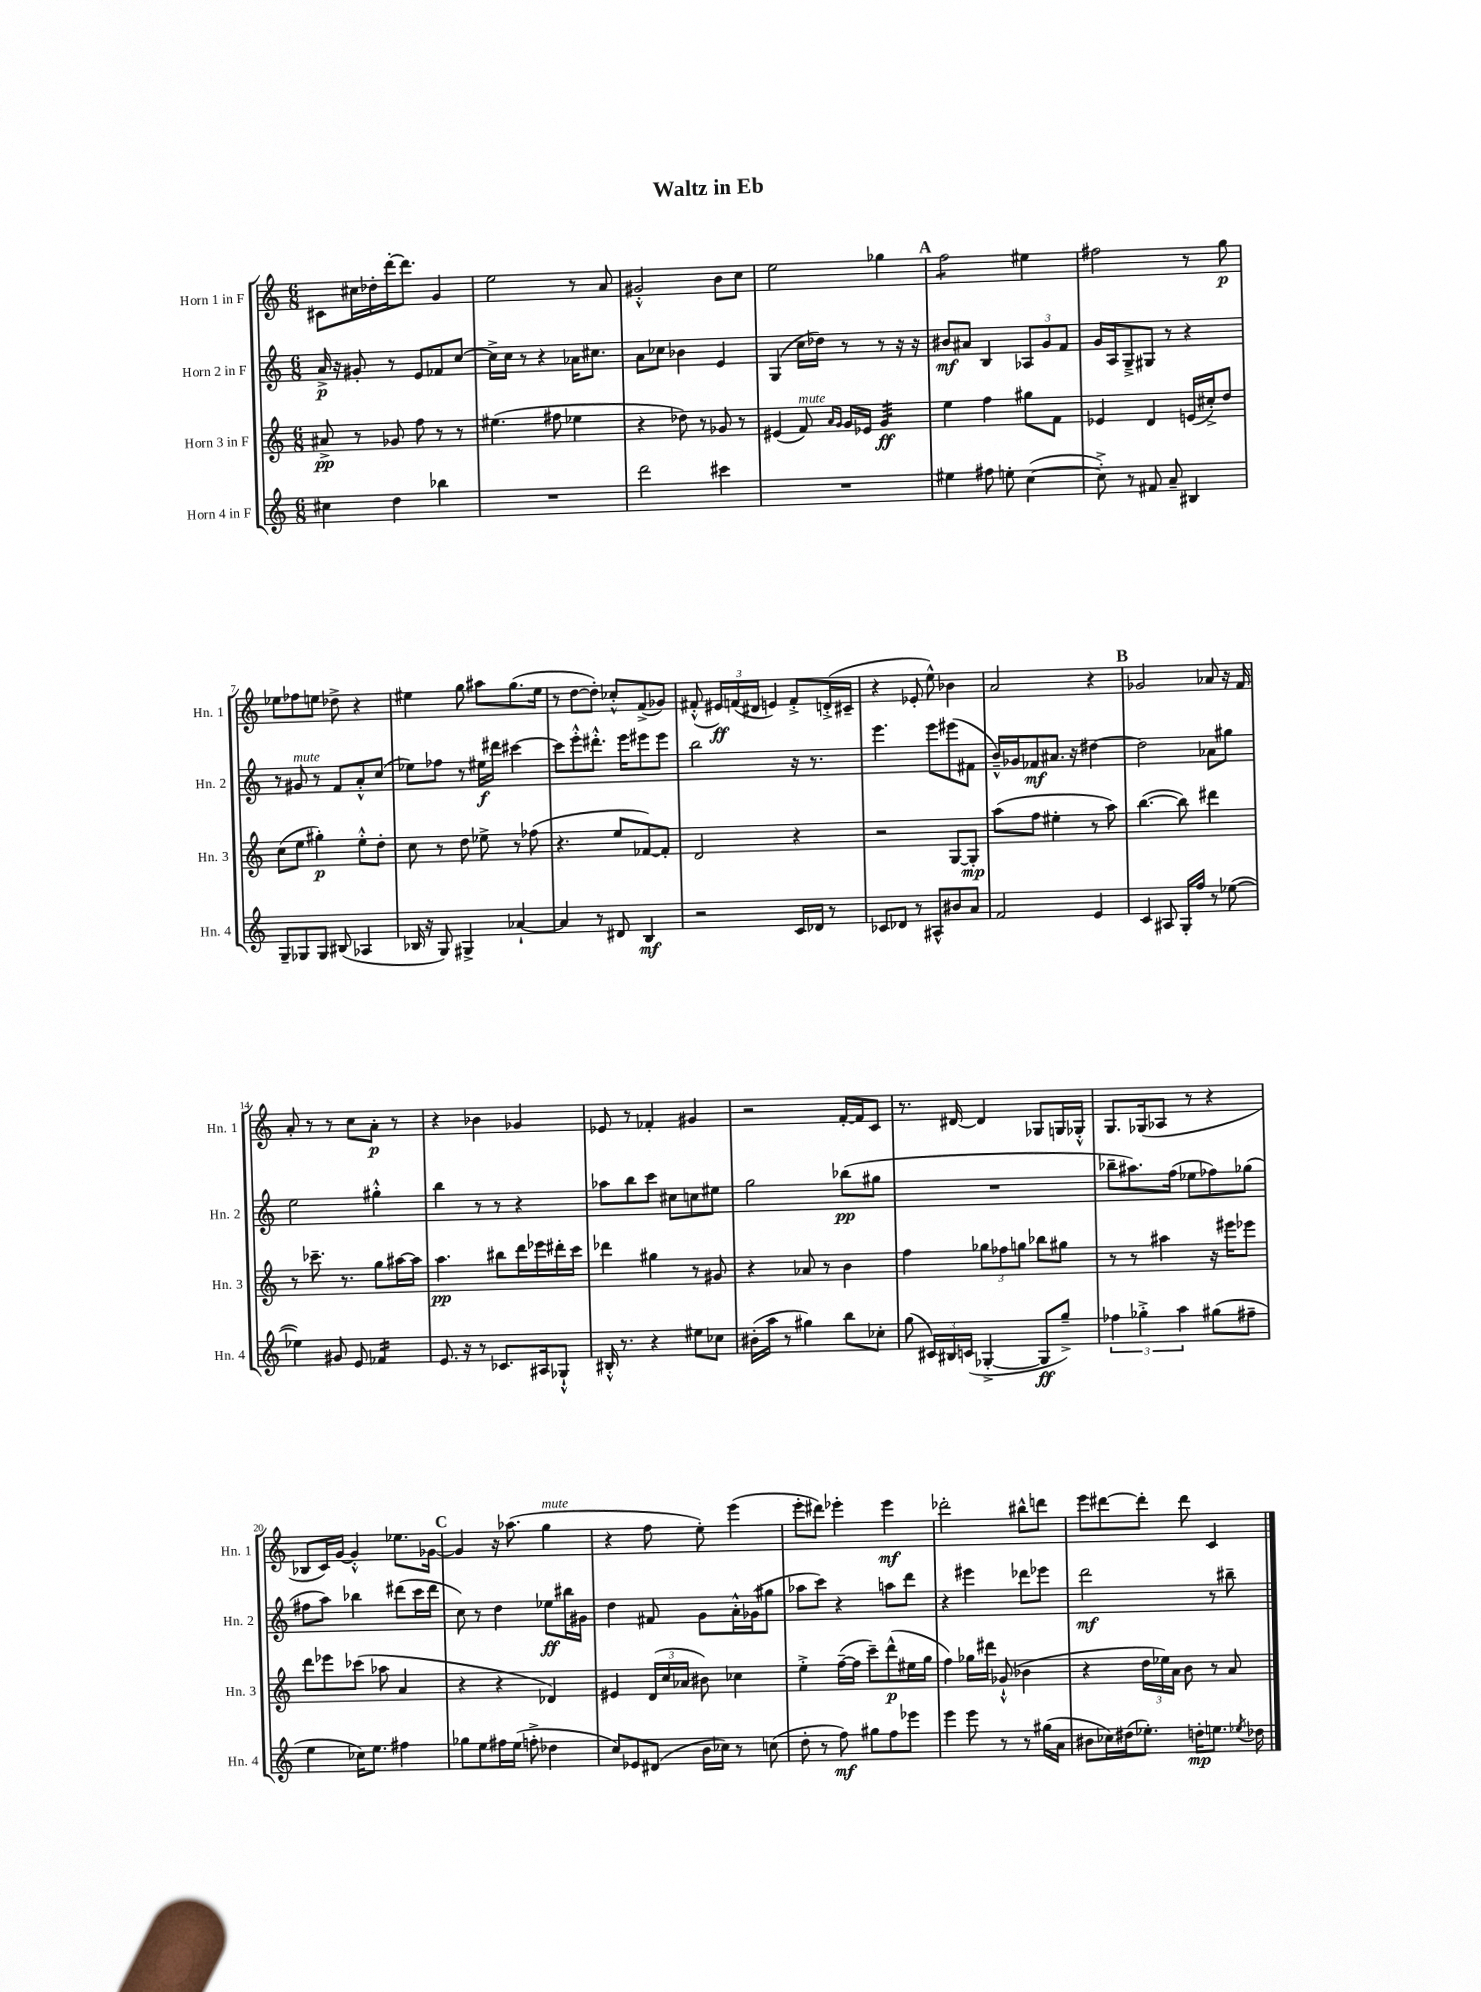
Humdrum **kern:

**kern	**kern	**kern	**kern
*staff4	*staff3	*staff2	*staff1
*clefG2	*clefG2	*clefG2	*clefG2
*k[]	*k[]	*k[]	*k[]
*M6/8	*M6/8	*M6/8	*M6/8
4cc#	8a#^	16a^	8c#
.	.	16r	.
.	8r	8g#'	16cc#
.	.	.	16dd-'
4dd	8g-	8r	[16ddd'
.	.	.	8.ddd]
.	8ff	8e	.
4bb-	8r	8f-	4g
.	8r	[8cc	.
=	=	=	=
2.r	(4.ee#	16cc^]	2ee
.	.	16cc	.
.	.	8r	.
.	.	4r	.
.	8ff#	.	.
.	4ee-	16a-	8r
.	.	8.cc#	.
.	.	.	8a
=	=	=	=
2ddd	4r	8a	2g#'^^
.	.	8cc-	.
.	8dd-)	4b-	.
.	8r	.	.
4ccc#	8g-	4e	8b
.	8r	.	8cc
=	=	=	=
2.r	(4e#	(4G	2ee
.	8f)	16cc	.
.	.	16dd-)	.
.	16qqa	.	.
.	16qqg	.	.
.	16g	8r	.
.	16e-	.	.
.	4g	8r	4gg-
.	.	16r	.
.	.	16r	.
=	=	=	=
4ee#	4ee	8b#	2ff
.	.	8a#	.
8ff#	4ff	4B	.
8ee'	.	.	.
([4cc	8gg#	12A-	4ee#
.	.	12g	.
.	8f	.	.
.	.	12f	.
=	=	=	=
8cc'^])	4e-	16g	2ff#
.	.	16A	.
8r	.	8G~^	.
8f#	4d	8G#	.
8a~	.	8r	.
4B#	(16e	4r	8r
.	16cc#'^)	.	.
.	8dd	.	8gg
=	=	=	=
8G~	(8cc	8r	8ee-
8G-	8ee	8g#	8ff-
8G-	4gg#')	8r	8ee
(8B#	.	8f	8dd-^
4A-	8ee'^^	8a'^^	4r
.	8dd'	(8cc	.
=	=	=	=
16B-	8cc	8ee-)	4ee#
16r	.	.	.
8G)	8r	8ff-	.
4G#^	8dd	8r	8gg
.	8ee-^	16ee#	8aa#
.	.	16ddd#	.
[4a-`	8r	[4ccc#	(8.gg
.	(8ff-	.	.
.	.	.	16ee#
=	=	=	=
4a-]	4.r	8ccc#]	8r
.	.	8eee'^^	[8dd
8r	.	8.ddd#'^^	8dd'])
8d#	8ee	.	8cc-'^^
.	.	16eee	.
4B	[8f-)	8eee#	(8f^
.	8f-']	8eee#	8g-)
=	=	=	=
2r	2d	2bb	(8f#'^^
.	.	.	24e#)
.	.	.	(24f
.	.	.	24d#
.	.	.	4e)
16c	4r	16r	8f'^
16d-	.	8.r	.
8r	.	.	(16d'^
.	.	.	16c#~
=	=	=	=
8c-	2r	4.eee	4r
8d-	.	.	.
8r	.	.	8e-'
8A#^^	.	8eee	8ee^^)
8b#	[8G	(8eee#	4b-
8a	8G']	8f#	.
=	=	=	=
2f	(8aa	16b~^^)	2a
.	.	16g-	.
.	8ff	8f-	.
.	4ee#'	8.a#	.
.	.	16r	.
4e	8r	[4dd#	4r
.	8aa)	.	.
=	=	=	=
4c	([4.bb	2dd#]	2g-
8A#	.	.	.
16G'	8bb])	.	.
16ff	.	.	.
8r	4ddd#	8a-	8a-
([8ee-	.	8gg#	16r
.	.	.	16f
=	=	=	=
4ee-])	8r	2ee	8a'
.	8.ccc-~	.	8r
8g#	.	.	8r
.	8.r	.	.
8e	.	.	8cc
4f-	8gg	4gg#'^^	8a'
.	[16aa#	.	8r
.	16aa#]	.	.
=	=	=	=
8.e	4.aa	4bb	4r
16r	.	.	.
8r	.	8r	4b-
8.c-	8bb#	8r	.
.	16ddd	4r	4g-
16A#	16eee-	.	.
8G-`^^	16ddd#'	.	.
.	16ccc	.	.
=	=	=	=
16B#'^^	4ddd-	8aa-	8e-
8.r	.	.	.
.	.	8bb	8r
4r	4gg#	8ccc	4f-'
.	.	8cc#	.
8ee#	8r	8cc	4g#
8cc-	8g#	8ee#	.
=	=	=	=
(16b#'	4r	2gg	2r
16aa	.	.	.
8r	.	.	.
4gg#)	8a-	.	.
.	8r	.	.
8bb	4b	(8bb-	[16f'
.	.	.	16f]
8cc-'	.	8gg#	8c
=	=	=	=
(8gg	4ff	2.r	8.r
24c#)	.	.	.
24B#	.	.	.
.	.	.	[16d#
(24c	.	.	.
[4G-'^	12gg-	.	4d#]
.	12ff-	.	.
.	12gg	.	.
8G-]	8bb-	.	8G-
8gg~^)	8gg#	.	16G
.	.	.	16G-'^^
=	=	=	=
6ff-	8r	8bb-~	8.G
.	8r	8.aa#)	.
6gg-'^	.	.	.
.	.	.	(16G-
.	4aa#	.	8A-
.	.	(16ff	.
6aa	.	.	.
.	.	8ee-	8r
(8gg#	16r	8ff-)	4r
.	16eee#	.	.
8ff#~	8eee-	(8gg-	.
=	=	=	=
4ee	8ddd	8ff#	8B-
.	8eee-	8aa)	16c)
.	.	.	[16g
16cc-)	(8ccc-	4bb-	4g'^^]
8.ee	.	.	.
.	8aa-	.	.
4ff#	4a	(8ddd#	8.ee-
.	.	16ccc	.
.	.	16ddd#	[16g-
=	=	=	=
8gg-	4r	8cc)	4g-]
8ee	.	8r	.
16ff#	4r	4dd	16r
(16ee	.	.	(8.aa-
8ff'^	.	.	.
4dd-	4d-)	8ee-	4gg
.	.	16bb#	.
.	.	16g#	.
=	=	=	=
8cc)	4e#	4dd	4r
8e-	.	.	.
(8d#	(24d	8f#	8ff
.	24cc	.	.
.	24a-	.	.
16b	8b#)	8g	8ee')
16cc-)	.	.	.
8r	4cc-	16a'^^	(4eee
.	.	(16g-	.
(8cc	.	8gg#	.
=	=	=	=
8dd'	4ee'^	8aa-	8eee'
8r	.	8ccc)	8ddd#)
8ff)	([16ff~	4r	4eee-'
.	16ff]	.	.
8gg#	8ccc~)	.	.
8ff	(8ddd^^	8aa	4eee-
8eee-	16ee#	8ddd	.
.	16gg	.	.
=	=	=	=
4eee	4ff)	4r	2ddd-'
8eee	16gg-	4eee#	.
.	16ddd#	.	.
8r	(8g-`^^	.	.
8r	4b-	8ddd-	8bb#^^
(16gg#	.	8eee-	8ddd
16a	.	.	.
=	=	=	=
8b#	4r	2ddd	8eee
16cc-)	.	.	[8ddd#
(16dd#	.	.	.
8.ee-')	24dd	.	8ddd#']
.	24ee-)	.	.
.	24a	.	.
.	8b	.	8ddd#
16dd'	.	.	.
8.ee	8r	8r	4c
.	8a	8bb#~	.
8qee-	.	.	.
16dd-	.	.	.
==	==	==	==
*-	*-	*-	*-
